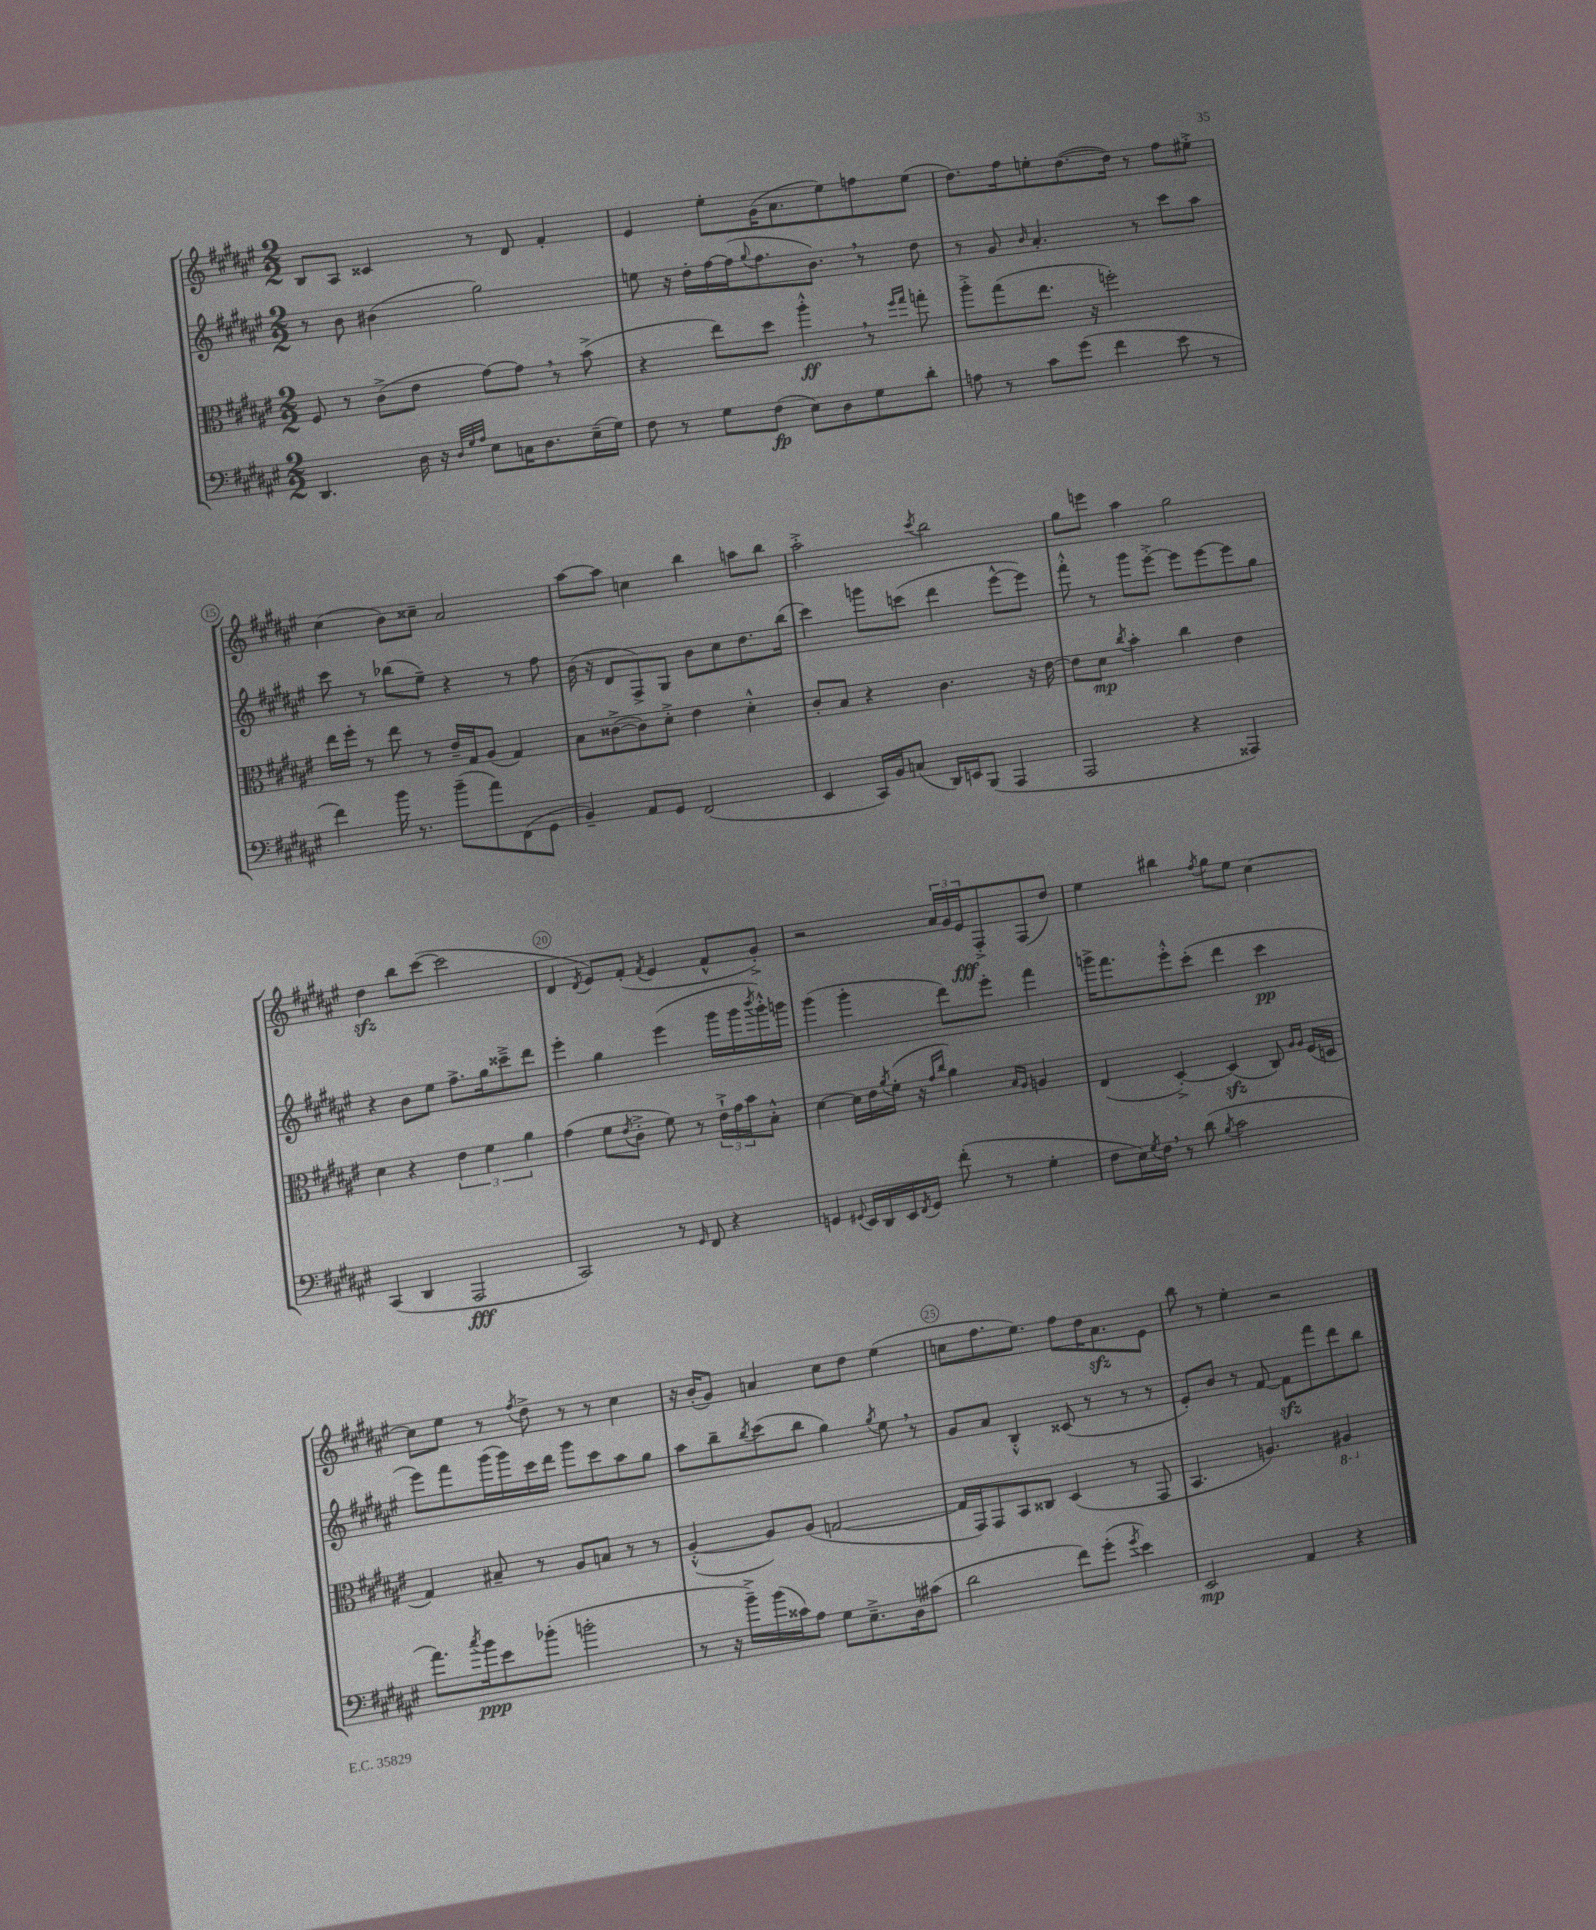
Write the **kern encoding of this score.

**kern	**kern	**kern	**kern
*staff4	*staff3	*staff2	*staff1
*clefF4	*clefC3	*clefG2	*clefG2
*k[f#c#g#d#a#e#]	*k[f#c#g#d#a#e#]	*k[f#c#g#d#a#e#]	*k[f#c#g#d#a#e#]
*M2/2	*M2/2	*M2/2	*M2/2
4.DD#	8F#	8r	8B
.	8r	8b	8A#
.	(8c#^	(4b#	4c##
16D#	8e#	.	.
16r	.	.	.
32qqD#	.	.	.
32qqG#	.	.	.
32qqA#	.	.	.
8E#	[8g#)	2gg#)	8r
16C	8g#]	.	8d#
8.D#	.	.	.
.	8r	.	4f#'
(16E#~	(8b^	.	.
16G#)	.	.	.
=	=	=	=
8F#	4r	8ee	4e#
8r	.	16r	.
.	.	16dd#'	.
8G#	8ee#)	[16ff#	8ee#'
.	.	(16ff#]	.
.	.	8qqgg#	.
(8F#	8dd#	8.ff#	(16g#
.	.	.	8.a#
8E#)	4aa#'^^	.	.
.	.	8.b)	.
8D#	.	.	8ee#)
8G#	8r	8r	8ff
.	16qqff#	.	.
.	16qqgg#	.	.
8d#'	8gg'	8dd#	(8ee#
=	=	=	=
8A	8aa#'^	8r	8.dd#)
8r	(8gg#	8g#	.
.	.	.	16ff#
.	.	16qqb	.
8c#	8.ee#	4.a#'	8ee'
(8g#	.	.	([8.dd#
.	16r	.	.
4f#	2ff')	.	.
.	.	.	16dd#])
.	.	8r	8r
8e#	.	8ccc#	8ff#
8r	.	8aa#	8ee#'^
=	=	=	=
4f#)	16ee#	8ccc#	(4cc#
.	16ff#'	.	.
.	8r	8r	.
16b	8ee#	(8bb-	8b)
8.r	.	.	.
.	8r	8ee#~)	8cc##~
(8b~	16e#~	4r	2a#
.	16G#	.	.
8a#)	(8A#	.	.
(8FF#	4G#)	8r	.
8GG#	.	8ff#	.
=	=	=	=
4BB~)	8B	(16b	[8aa#
.	.	16r	.
.	([8c##^	8d#	8aa#]
8AA#	8c##])	8F#^)	4cc
8GG#	8d#'^	8G#	.
(2FF#	4e#	8b	4bb
.	.	8cc#	.
.	4d#'^^	8.dd#	8aa
.	.	.	8bb
.	.	(16bb	.
=	=	=	=
4EE#	8c#'	4ccc#)	2aa#'^
.	8B	.	.
16CC#)	4r	8ggg	.
16BB	.	.	.
(8C	.	(8ccc	.
.	.	.	8qccc#
16DD#)	4.c#	4ddd#	2bb
16EE	.	.	.
(8BBB	.	.	.
4AAA#	.	[8eee#^^	.
.	16r	8eee#])	.
.	[16e#	.	.
=	=	=	=
2AAA#	8e#]	8fff#'^^	8gg#
.	8d#	8r	8eee
.	8qcc#	.	.
.	4b'	8ggg#	4aa#
.	.	[8eee#'^	.
4r	4cc#	8eee#]	2gg#
.	.	[8eee#	.
4AAA##)	4e#	8eee#]	.
.	.	8gg#	.
=	=	=	=
(4CC#	4d#	4r	4dd#
4DD#	4r	8b	8bb
.	.	8ee#	([8ccc#
2AAA#	6e#	8.ff#^	2ccc#]
.	6f#	.	.
.	.	16gg#	.
.	.	8ccc##~^	.
.	6a#	.	.
.	.	8ddd#	.
=	=	=	=
2CC#)	(4g#	4eee#'	4d#
.	.	.	8qd#
.	8f#	4gg#	8e#)
.	8qe#	.	.
.	8c#'^	.	(8f#'
.	.	.	8qf#
8r	8f#)	(4eee#	4e#
16qqGG#	.	.	.
8FF#	8r	.	.
4r	24e#`^	16ggg#	8f#^^
.	24g#	.	.
.	.	16ggg#	.
.	24b	.	.
.	.	8qbbb	.
.	8B'^^	16ggg#'^^)	8g#'^)
.	.	16ggg	.
=	=	=	=
4GG	[4d#	(4ggg#	2r
8qqGG#	.	.	.
16EE#	16d#]	4ggg#'	.
16DD#	16e#	.	.
.	8qa#	.	.
16EE#	(16f#'	.	.
8qFF#	.	.	.
16GG#	16r	.	.
.	16qqg#	.	.
.	16qqcc#	.	.
(8f#'	4a#)	8ddd#)	24a#
.	.	.	24g#
.	.	.	24e#
8r	.	8eee#'	8F#'^
.	16qqB	.	.
.	16qqA#	.	.
4G#'	4A	4fff#	(8F#
.	.	.	8dd#)
=	=	=	=
8F#	(4E#	16ggg^	4ee#
.	.	8.fff#	.
16E#)	.	.	.
8qG#	.	.	.
16F#	.	.	.
8r	[4D#'^)	8eee#'^^	4bb#
(8d#	.	(8ccc#'	.
8qB	.	.	8qff#
2c#	(4D#]	4ddd#	8gg#
.	.	.	8ee#
.	8C#)	4ccc#	[4cc#
.	16qqA#	.	.
.	16qqA#	.	.
.	(16F#	.	.
.	16D	.	.
=	=	=	=
8.a#)	4G#)	8eee#)	8cc#]
.	.	8fff#	8ee#
8qcc#	.	.	.
16b	.	.	.
8e#	8B#~	(16ggg#	8r
.	.	16ggg#)	.
.	.	.	8qff#
(8b-'	8r	16ccc#	8dd#^
.	.	16ddd#	.
2b'	8A#	8ggg#	8r
.	8B	8ccc#	8r
.	8r	8aa#	4cc#
.	8r	8gg#	.
=	=	=	=
8r	([4A#'^^	8aa#	16r
.	.	.	(16b'
16r	.	8bb~	8g#)
16b~^)	.	.	.
.	.	8qbb	.
(16b	8A#])	(8ccc#	4a
16c##)	.	.	.
8A#	(8A#	8bb	.
8G#	[2G	4gg#)	8cc#
8.E#~^	.	.	8dd#
.	.	8qgg#	.
.	.	8ee#	(4ee#
16D#	.	.	.
(8c#	.	8r	.
=	=	=	=
2d#	16G]	8g#	8cc
.	16GG#)	.	.
.	8GG#	8a#	8.ff#
.	8BB	4B'^^	.
.	.	.	8.ee#)
.	8C##	.	.
8f#)	(4D#	(8c##	8ff#
(8g#'	.	8r	16dd#
.	.	.	8.a#
8qg#	.	.	.
4e#)	8r	8r	.
.	8GG#	8r	8e#
=	=	=	=
2EE#	4.BB	8e#')	8bb
.	.	8b	8r
.	.	8r	4ee#'
.	4.A)	[8f#	.
4AA#	.	8f#]	2r
.	.	8fff#	.
4r	4AA#	8ddd#	.
.	.	8bb	.
==	==	==	==
*-	*-	*-	*-
